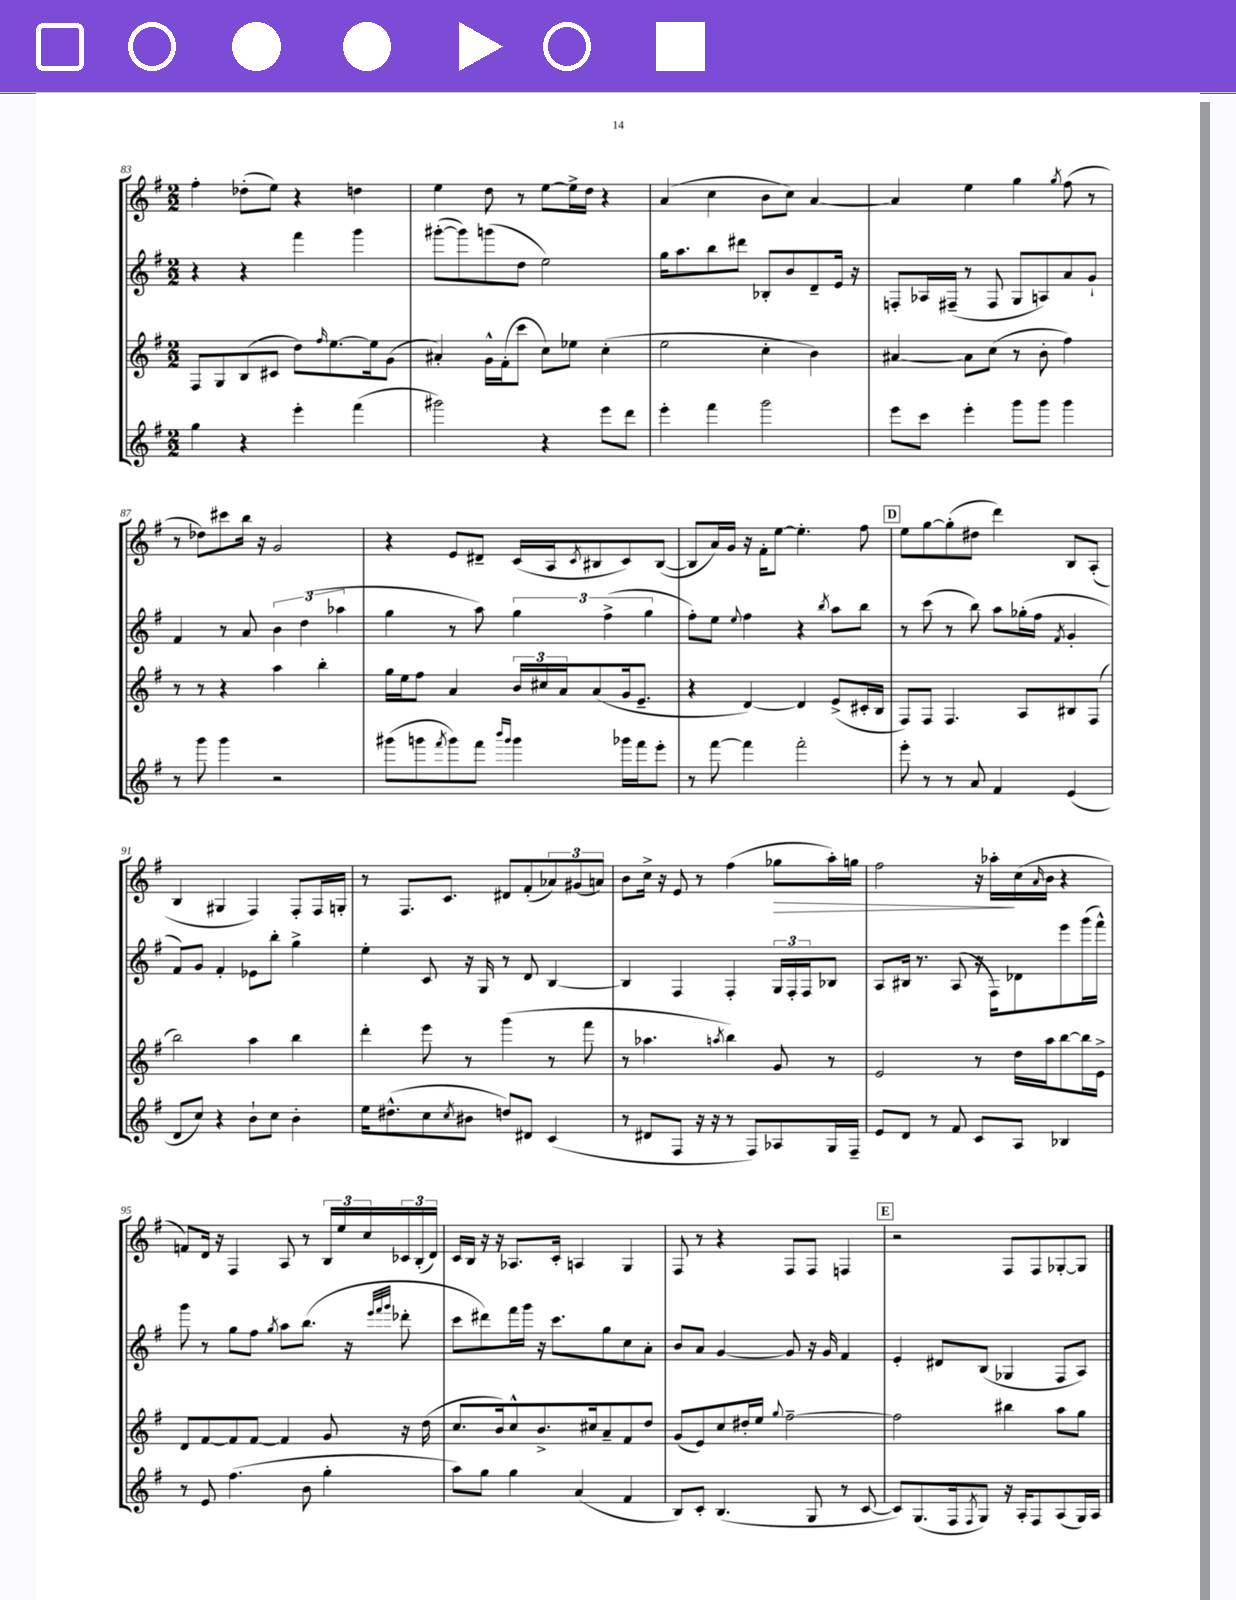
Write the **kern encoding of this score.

**kern	**kern	**kern	**kern
*staff4	*staff3	*staff2	*staff1
*clefG2	*clefG2	*clefG2	*clefG2
*k[f#]	*k[f#]	*k[f#]	*k[f#]
*M2/2	*M2/2	*M2/2	*M2/2
4gg	8F#	4r	4ff#'
.	8G	.	.
4r	(8B	4r	(8dd-'
.	8c#	.	8ee)
4eee'	8dd)	4fff#	4r
.	16qqff#	.	.
.	[8.ee	.	.
(4fff#	.	4ggg	4dd
.	16ee]	.	.
.	(8g	.	.
=	=	=	=
2ggg#)	4a#')	([8ggg#'	4ee
.	.	8ggg#])	.
.	16g^^	(8ggg	8dd
.	(16f#'	.	.
.	8ccc	8dd	8r
4r	8cc)	2ee)	[8ee
.	8ee-	.	16ee^]
.	.	.	16dd
8eee	(4cc'	.	4r
8ddd	.	.	.
=	=	=	=
4eee'	2ee	16gg	(4a
.	.	8.aa	.
4fff#	.	8bb	4cc
.	.	8ddd#	.
2ggg	4cc'	8B-'	8b
.	.	8b	8cc)
.	4b)	8d~	[4a
.	.	16e	.
.	.	16r	.
=	=	=	=
8eee	[4a#	8F'	4a]
8ccc	.	16A-	.
.	.	(16F#~	.
4eee'	8a#]	8r	4ee
.	(8cc	8F#	.
8ggg	8r	8G	4gg
8ggg	8b'	8A)	.
.	.	.	8qgg
4ggg	4ff#)	8a	(8ff#
.	.	8g`	8r
=	=	=	=
8r	8r	4f#	8r
8ggg	8r	.	8dd-)
4ggg	4r	8r	8ccc#
.	.	8a	16bb
.	.	.	16r
2r	4aa	6b	2g
.	.	(6dd	.
.	4bb'	.	.
.	.	6aa-	.
=	=	=	=
(8ggg#	16gg	4gg	4r
.	16ee	.	.
8ggg	8ff#	.	.
8qfff#	.	.	.
8ggg)	4a	8r	8e
8fff#	.	8aa)	8d#~
16qqbbb	.	.	.
16qqggg	.	.	.
4ggg	24b	6gg	(16c
.	24cc#	.	.
.	.	.	16A
.	24a	.	.
.	.	.	8qc
.	(8a	.	8B#
.	.	(6ff#^	.
16ggg-	16g	.	8c)
16fff#	8.e~	.	.
.	.	6gg	.
8eee'	.	.	([8B#
=	=	=	=
8r	4r	8ff#')	8B#]
[8fff#	.	8ee	16a)
.	.	.	16g
.	.	8qqee	.
4fff#]	[4d)	4ff#	16r
.	.	.	16f#'
.	.	.	[8ee
2fff#'	4d]	4r	4.ee']
.	.	8qbb	.
.	(8e^	8aa	.
.	16c#'	8bb	8ff#
.	16B	.	.
=	=	=	=
8eee'	8F#)	8r	8ee
8r	8F#	(8ccc	[8gg
8r	4.F#	8r	(8gg']
8a	.	8bb)	8dd#
4f#	.	8aa	4ddd)
.	8A	(16gg-'	.
.	.	16ff#	.
.	.	8qf#	.
(4e	8B#	4g'	8B
.	(8F#	.	(8A'
=	=	=	=
8d	2bb)	8f#)	4B
8cc)	.	8g	.
4r	.	4f#'	4G#
8b`	4aa	8e-	4F#)
8cc	.	8bb'	.
4b'	4bb	4gg^	8F#'
.	.	.	16F#
.	.	.	16G'
=	=	=	=
16ee	4ddd'	4ee'	8r
(8.dd#^^	.	.	.
.	.	.	8.F#
8cc	8eee	8c	.
.	.	.	8.c
8qcc	.	.	.
8b#	8r	16r	.
.	.	16G	.
8dd)	(4ggg	8r	8d#
8d#	.	8d	(8f#'
(4c	8r	[4B	12a-)
.	.	.	(12g#
.	8fff#	.	.
.	.	.	12a)
=	=	=	=
8r	8r	4B]	8b
8d#	4.aa-	.	16cc^
.	.	.	16r
8F#	.	4F#	8e
16r	.	.	8r
16r	.	.	.
.	8qaa	.	.
8r	4bb)	4F#'	(4ff#
8F#)	.	.	.
8A-	8g	24G	8gg-
.	.	24F#'	.
.	.	24F#	.
16G	8r	8B-	16aa')
16F#~	.	.	16gg
=	=	=	=
8e	2e	8A	2ff#
8d	.	16B#	.
.	.	8.r	.
8r	.	.	.
8f#	.	(8A	.
8c	8r	16r	16r
.	.	16F#)	16aa-'
8A	16dd	8d-	(16cc
.	.	.	16qqa
.	16aa	.	16b
4B-	[8bb	8eee	4r
.	16bb]	(16ggg	.
.	16e^	16fff#^^)	.
=	=	=	=
8r	8d	8ggg	8f)
8e	[8f#	8r	16d
.	.	.	16r
(4.ff#	8f#]	8gg	4F#
.	[8f#	8ff#	.
.	.	8qgg	.
.	4f#]	8aa	8A
8b	.	(8.bb	8r
4gg'	8g	.	24B
.	.	.	24ee
.	.	16r	.
.	.	.	24cc
.	.	32qqeee	.
.	.	32qqfff#	.
.	.	32qqggg	.
.	16r	8ddd-'	24c-
.	.	.	(24B'
.	(16dd	.	.
.	.	.	24d)
=	=	=	=
8aa)	8.cc	8ccc	16c
.	.	.	16B
8gg	.	8ddd#)	16r
.	16b)	.	16r
4gg	8cc^^	16fff#	8.A-
.	.	16ggg	.
.	8.b^	16r	.
.	.	8.ccc	16c'
(4a	.	.	4A
.	16cc#	.	.
.	8a~	8gg	.
4f#	8f#	8cc	4G
.	8dd	8a'	.
=	=	=	=
8B)	(8g	8b	8F#
8c'	8e)	8a	8r
(4.B	8cc	[4g	4r
.	16dd#'	.	.
.	16ee	.	.
.	8qqgg	.	.
.	[2ff#~	8g]	8F#
8G	.	16r	8F#
.	.	16g	.
8r	.	4f#	4F
[8c	.	.	.
=	=	=	=
8c])	2ff#]	4e'	2r
(8.G	.	.	.
.	.	8d#	.
16F#	.	.	.
8qF#	.	.	.
8G)	.	(8B	.
16r	4bb#	4G-	8F#
16A'	.	.	.
8F#	.	.	8F#
(8A	8aa	8F#	[8G-'
16G)	8gg	8A)	8G-]
16A	.	.	.
==	==	==	==
*-	*-	*-	*-
